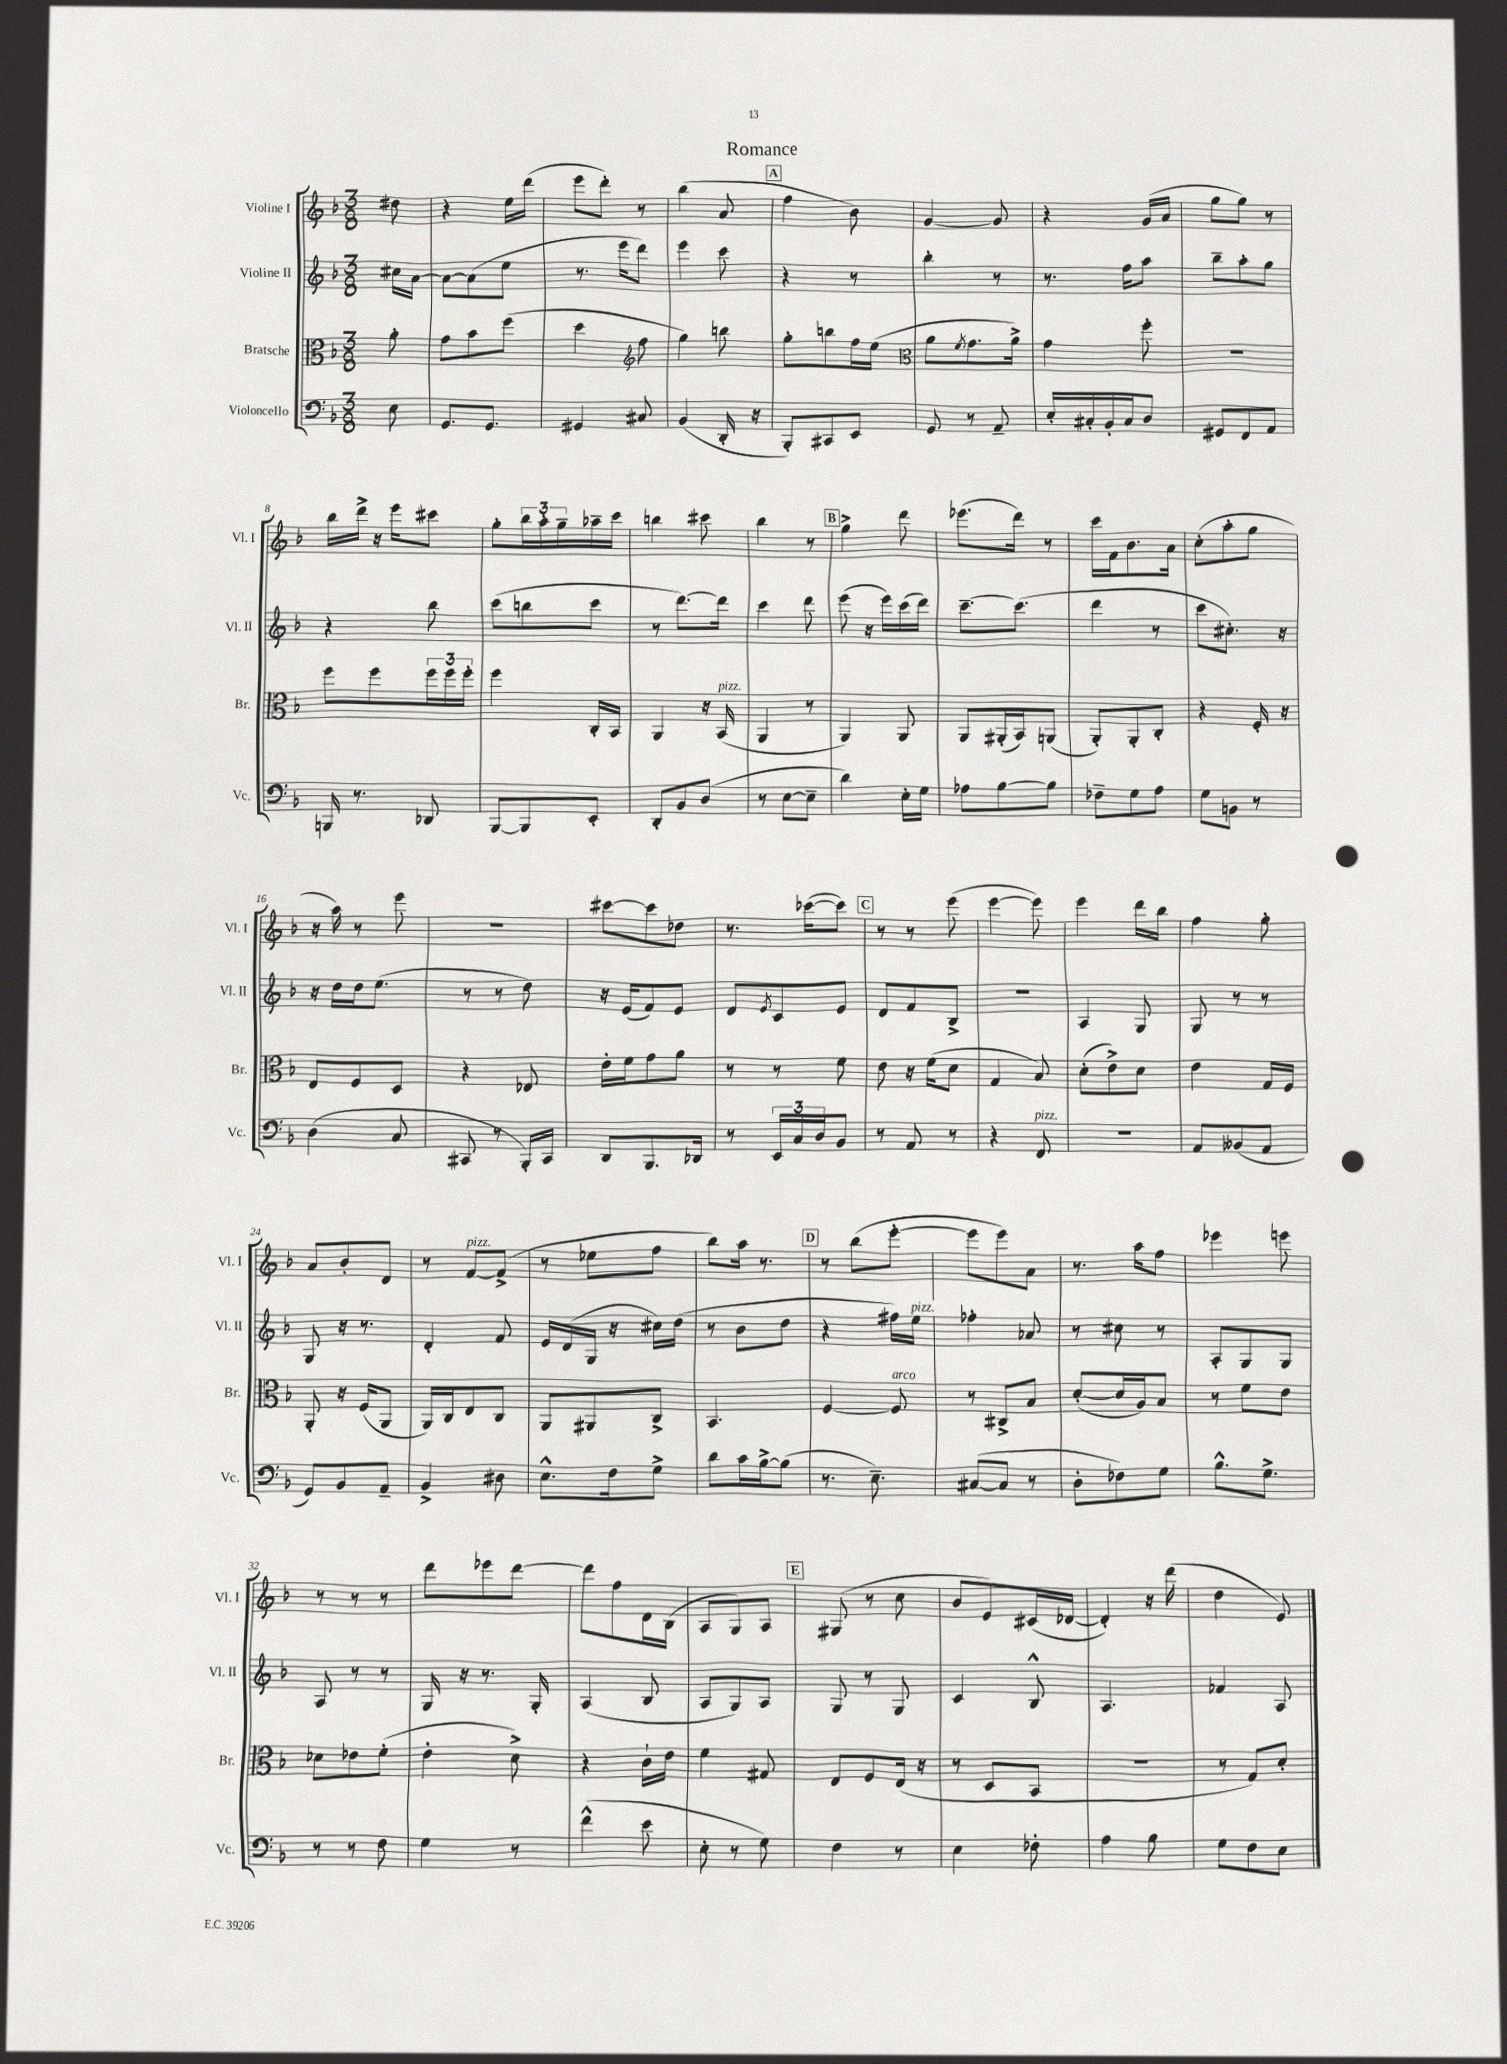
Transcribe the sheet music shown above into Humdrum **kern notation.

**kern	**kern	**kern	**kern
*staff4	*staff3	*staff2	*staff1
*clefF4	*clefC3	*clefG2	*clefG2
*k[b-]	*k[b-]	*k[b-]	*k[b-]
*M3/8	*M3/8	*M3/8	*M3/8
8E	8a'	16cc#	8dd#
.	.	[16a	.
=	=	=	=
8.GG	8g	8a_	4r
.	8b-	(8a]	.
8.GG	.	.	.
.	(8ff	8ee	16ee
.	.	.	(16ddd
=	=	=	=
4GG#	4dd	8.r	8eee
.	.	.	8ddd')
.	.	16eee	.
*	*clefG2	*	*
8C#	8ff	8ddd)	8r
=	=	=	=
(4BB-	4gg)	4eee	(4bb-
16DD'	8bb	8ccc	8a
16r	.	.	.
=	=	=	=
8BBB-')	8gg'	4r	4ff
8CC#	8bb	.	.
8EE	16ff	8r	8b-)
.	(16ee	.	.
=	=	=	=
*	*clefC3	*	*
8GG	8a	4bb-'	[4g
.	8qf	.	.
8r	8.g	.	.
8AA~	.	8r	8g]
.	16a^)	.	.
=	=	=	=
16E'	4g	8.r	4r
16C#'	.	.	.
16BB-'	.	.	.
16C#	.	16ff	.
8D	8ff'	8aa	(16g
.	.	.	16a
=	=	=	=
8GG#	4.r	8bb-~	8gg
8FF	.	8aa'	8gg)
8AA	.	8gg	8r
=	=	=	=
16BBB	8ff	4r	16bb-
8.r	.	.	16ddd^
.	8ff	.	16r
.	.	.	16eee
8DD-	24ff	8bb-	8ccc#
.	24ff	.	.
.	24ff'	.	.
=	=	=	=
[8BBB-	4ff	(8ccc	8gg'
8BBB-]	.	8bb	24bb-
.	.	.	24aa'
.	.	.	24gg~
8EE'	16C'	8ccc	16aa-~
.	16BB-	.	16ccc
=	=	=	=
8DD'	4AA	8r	4bb
8BB-	.	[8.ddd)	.
(8D	16r	.	8ccc#
.	(16BB-	16ddd]	.
=	=	=	=
8r	4AA	4ccc	4bb-
[8E	.	.	.
8E~]	8r	8ddd	8r
=	=	=	=
4d)	4AA)	(8eee	4gg^
.	.	16r	.
.	.	16eee)	.
16E'	8AA	(16ccc	8ddd
16G	.	16ddd)	.
=	=	=	=
8A-	8AA	[8.ccc~	(8.eee-
[8B-	(16AA#'	.	.
.	16BB-)	(8.ccc]	16ddd)
8B-]	(8AA	.	8r
=	=	=	=
8F-~	8AA')	4ddd	16ccc
.	.	.	16f
8G	8AA'	.	8.b-
8A	8C'	8r	.
.	.	.	16a
=	=	=	=
8G	4r	8ccc	(8cc'
8BB	.	8.cc#')	8aa'
8r	16F'	.	8gg
.	16r	16r	.
=	=	=	=
(4D	8E	16r	16r
.	.	16dd	16aa)
.	8F	16dd	8r
.	.	(8.ee	.
8C	8D	.	8eee
=	=	=	=
8CC#	4r	8r	4.r
8r	.	8r	.
16BBB-')	8E-	8dd)	.
16CC#	.	.	.
=	=	=	=
8DD	16e'	16r	[8ccc#
.	16f	(16e	.
8.BBB-	8g	8f)	8ccc#]
.	8a	8e	8dd-
16DD-	.	.	.
=	=	=	=
8r	8r	8d	8.r
.	.	8qe	.
24EE	8r	8c	.
24C	.	.	.
.	.	.	([16ccc-
24D	.	.	.
8BB-	8f	8e	8ccc-])
=	=	=	=
8r	8e	8d	8r
8AA	16r	8f	8r
.	(16f	.	.
8r	8d	8B-^	(8eee
=	=	=	=
4r	4G	4.r	[4eee
8FF	8B-)	.	8eee])
=	=	=	=
4.r	(8d'	4A	4eee
.	8e^)	.	.
.	8d	8G	16ddd
.	.	.	16bb-
=	=	=	=
8AA	4e	8G	4ff
(8BB--	.	8r	.
8AA	16G	8r	8gg'
.	16F	.	.
=	=	=	=
8GG)	8AA'	8G	8a
8BB-	16r	16r	8b-'
.	(16F	8.r	.
8AA~	8AA	.	8d
=	=	=	=
4BB-^	16AA)	4d'	8r
.	16C	.	.
.	8E	.	[8f
8D#	8C	8f	(8f^]
=	=	=	=
8.E^^	8AA	16e	8r
.	.	(16d	.
.	8AA#	16G	8ee-
16F	.	16r	.
8G^	8C^	16cc#)	8ff
.	.	(16dd	.
=	=	=	=
8d	4.BB-	8r	8bb-)
16c	.	8b-	16aa
[16B-^	.	.	8.r
(8B-]	.	8dd	.
=	=	=	=
8.r	[4F	4r	8r
.	.	.	(8bb-
8.E~)	.	.	.
.	8F]	16ff#)	[8eee'
.	.	16ee	.
=	=	=	=
([8C#	8r	4ff-'	8eee]
8C#]	8C#^	.	8eee)
8r	8B-	8a-	8a
=	=	=	=
8D'	([8d'	8r	8.r
8F-)	16d]	8cc#	.
.	16A)	.	16aa
8G	8B-	8r	8ff
=	=	=	=
8.B-^^	8r	8A'	4eee-
.	8f	8G	.
8.G^	.	.	.
.	8e	8G	8eee
=	=	=	=
8r	8d-	8A	8r
8r	8e-	8r	8r
8F	(8f'	8r	8r
=	=	=	=
4G	4e'	16G	8ddd
.	.	16r	.
.	.	8.r	8eee-
8r	8d^)	.	[8ddd
.	.	16G'	.
=	=	=	=
(4f^^	4r	(4A	8ddd]
.	.	.	8ff
8e	16c`	8B-	16d
.	16e	.	(16B-
=	=	=	=
8E'	4f	8A	8A
8r	.	8G)	8G)
8G)	8G#	8A	8A
=	=	=	=
4F	8E	8G	(8G#
.	8F	8r	8r
8r	(16E	8G	8cc
.	16r	.	.
=	=	=	=
4E	8r	4c	8b-
.	8D	.	8e)
8F-'	8BB-	8B-^^	(16c#
.	.	.	[16d-
=	=	=	=
4A	4.r	4.A	4d-'])
8B-	.	.	16r
.	.	.	(16ddd
=	=	=	=
8G	8r	4f-	4dd
8F	8G)	.	.
8E	8d'	8A	8e)
==	==	==	==
*-	*-	*-	*-
